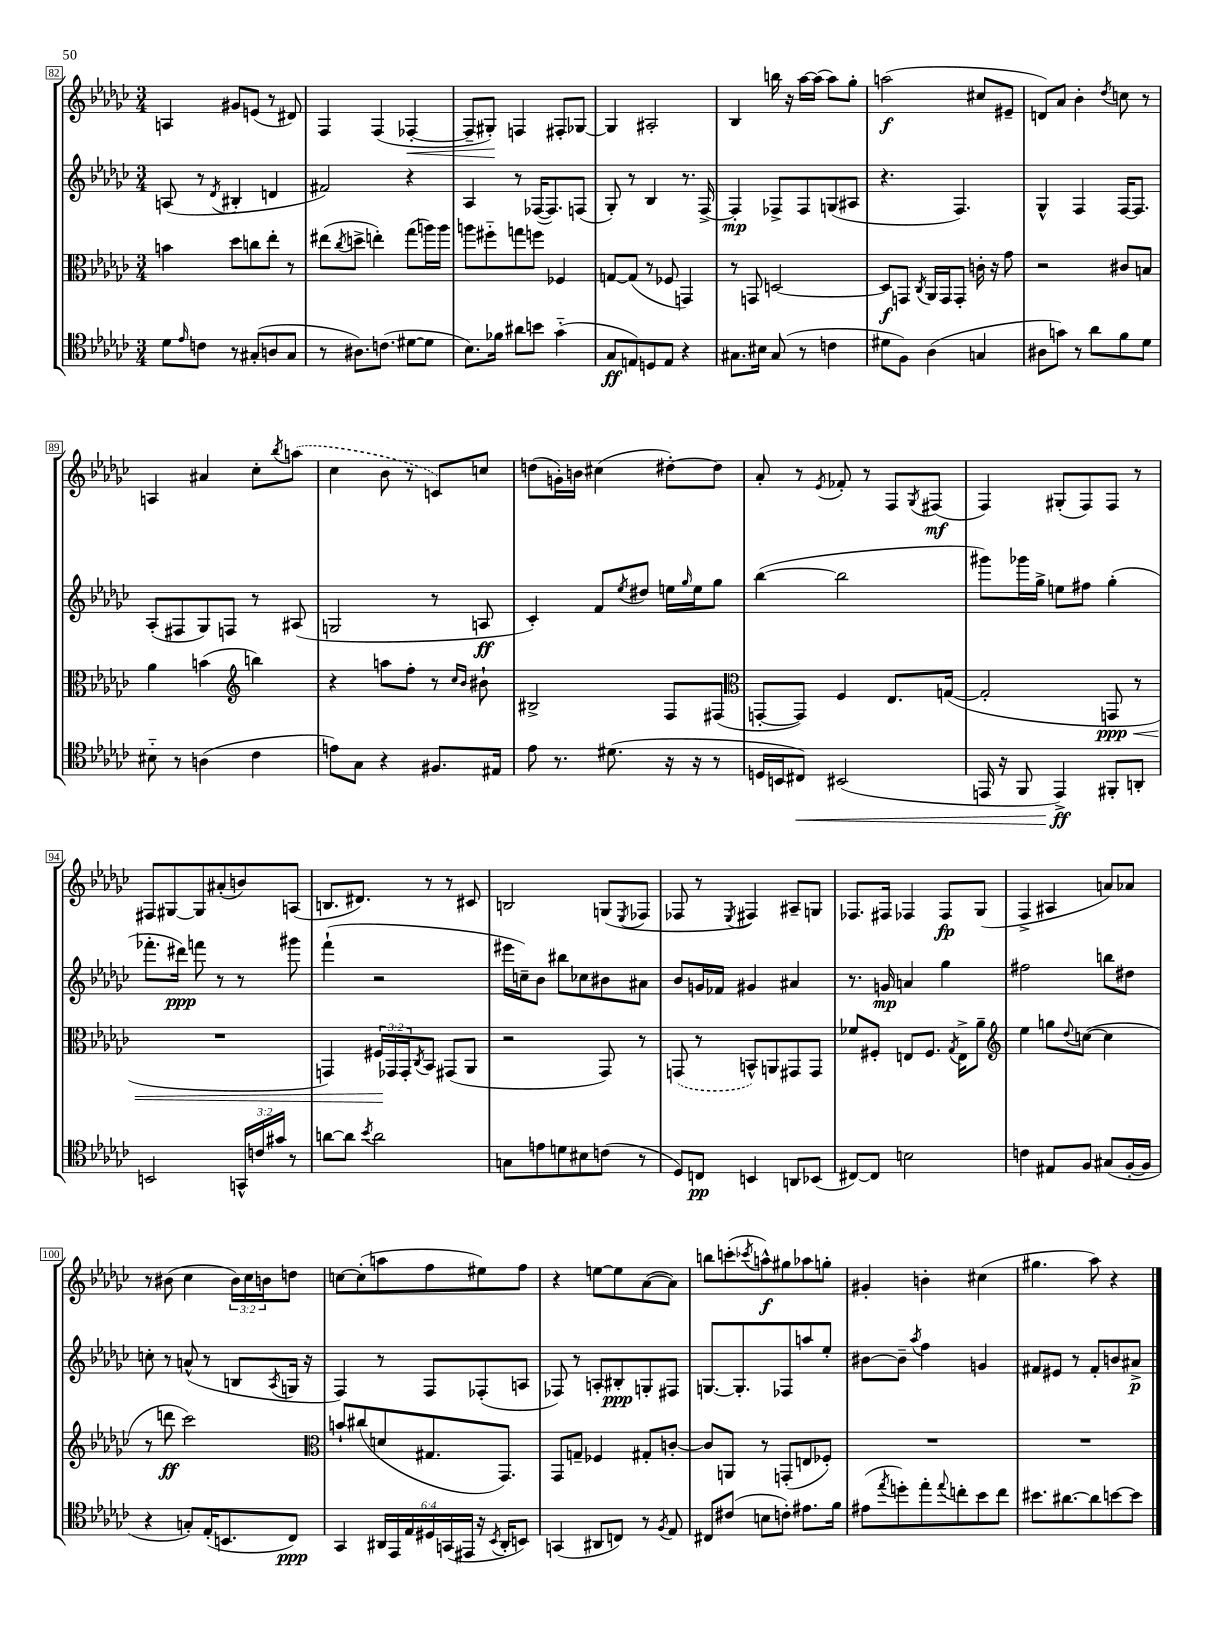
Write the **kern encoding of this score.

**kern	**kern	**kern	**kern
*staff4	*staff3	*staff2	*staff1
*clefC4	*clefC3	*clefG2	*clefG2
*k[b-e-a-d-g-c-]	*k[b-e-a-d-g-c-]	*k[b-e-a-d-g-c-]	*k[b-e-a-d-g-c-]
*M3/4	*M3/4	*M3/4	*M3/4
8d-\L	4b\	(8A/	4A/
16qqe-/	.	.	.
8c\J	.	8r	.
.	.	8qd-/	.
8r	8dd-\L	4B#'/	8g#/L
(8G#'/L	8cc\	.	(8e/J
8A/	8ee-'\J	4d/	8r
8G#/J	8r	.	8d#/)
=	=	=	=
8r	(8ee#\L	2f#/)	4F/
.	8qcc-/	.	.
8.A#\L)	8dd^\J	.	.
.	4ee'\)	.	(4F/
(8.c\J	.	.	.
[8d#\L	(8gg-\L	4r	[4F-'/
8d#\]J	16aa\L)	.	.
.	16aa\JJ	.	.
=	=	=	=
8.B-\L)	8aa\L	4A-/	8F-~/]L
.	8ff#'~\	.	8G#'/J)
16f-\Jk	.	.	.
8a#\L	8gg\	8r	4F/
8b\J	8ff\J	([16F-/LK	.
.	.	8.F-/])	.
(4g-'~\	4F-/	.	8F#'/L
.	.	(8F/J	[8G-/J
=	=	=	=
8G-/L	[8G/L	8G-'/)	4G-/]
8E/)	(8G/]J	8r	.
8D/	8r	4B-/	2A#'/
8E/J	8F-/	.	.
4r	4GG/)	8.r	.
.	.	[16F^/	.
=	=	=	=
8.G#\L	8r	4F'/]	4B-/
.	8GG/	.	.
16B#\Jk	.	.	.
(8G#/	[2D/	8F-^/L	16bb\
.	.	.	16r
8r	.	8F-/	[16aa-\LL
.	.	.	(16aa-\]JJ
4c\	.	(8G/	8aa-\L)
.	.	8A#/J	8gg-'\J
=	=	=	=
8d#\L	8D/]L	4.r	(2aa\
8F\J)	8GG/J	.	.
.	8qC-/	.	.
(4A-\	16AA-/LL	.	.
.	16GG/J	.	.
.	8GG'/J	4.F/)	.
4G/	16c'\	.	8cc#/L
.	16r	.	.
.	8g-\	.	8e#~/J
=	=	=	=
8A#\L	2r	4G-^^/	8d/L)
8g\J)	.	.	8a-/J
8r	.	4F/	4b-'\
8a-\L	.	.	.
.	.	.	8qdd-/
8f\	8c#/L	[16F/LK	8cc\
.	.	8.F/]J	.
8d-\J	8B/J	.	8r
=	=	=	=
8B#'~\	4a-\	(8A-'/L	4A/
8r	.	8F#/	.
(4A\	(4b\	8G-/)	4a#/
.	.	8F/J	.
*	*clefG2	*	*
4c-\	4bb\)	8r	8cc-'\L
.	.	.	8qbb-/
.	.	(8A#/	(8aa\J
=	=	=	=
8e\L)	4r	2G/	4cc-\
8G-\J	.	.	.
4r	8aa\L	.	8b-\
.	8ff'\J	.	8r
8.F#/L	8r	8r	8c/L)
.	16qqcc-/LL	.	.
.	16qqb-/JJ	.	.
.	8b#`\	8A/	8cc/J
16E#/Jk	.	.	.
=	=	=	=
8e-\	2B#^/	4c-'/)	(8dd\L
8.r	.	.	16g'\L)
.	.	.	16b\JJ
.	.	8f/L	(4cc#\
(8.d#\	.	.	.
.	.	8qee-/	.
.	.	8dd#/J	.
16r	8F/L	16ee\LL	[8dd#'\L)
.	.	16qqgg-/	.
16r	.	16ee\J	.
8r	(8F#/J	8gg-\J	8dd#\]J
=	=	=	=
*	*clefC3	*	*
16D/LL	[8GG'/L	([4bb-\	8a-'/
16BB/J	.	.	.
8C#/J)	8GG/]J)	.	8r
.	.	.	8qe-/
(2BB#/	4F/	2bb-\]	8f-'/
.	.	.	8r
.	8.E-/L	.	8F/L
.	.	.	8qG-/
.	.	.	(8F#/J
.	([16G/Jk	.	.
=	=	=	=
16EE/	2G'/]	8ggg#\L)	4F/)
16r	.	.	.
8FF/	.	16ggg-\L	.
.	.	16gg-^\JJ	.
4EE^/)	.	8ee\L	(8G#'/L
.	.	8ff#\J	8F/)
8FF#'/L	8GG/	(4gg-'\	8F/J
8AA'/J	8r	.	8r
=	=	=	=
2BB/	2.r	8.fff-'\L	8F#/L
.	.	.	[8G#/
.	.	16ddd#\Jk)	.
.	.	8fff\	8G#/]
.	.	8r	(8a#'/
24GG^^/LL	.	8r	8b/)
24c/	.	.	.
24g#/JJ	.	.	.
8r	.	8ggg#\	(8A/J
=	=	=	=
[8a\L	4GG/)	(4fff`\	8.B/L
8a\]J	.	.	.
.	.	.	8.d#/J)
8qb-/	.	.	.
2a\	24F#/LL	2r	.
.	24GG-/	.	.
.	24GG-'/J	.	.
.	8qC-/	.	.
.	8BB-/J	.	8r
.	(8GG#/L	.	8r
.	8AA-/J	.	8c#/
=	=	=	=
8G\L	2r	16eee#\LL	2B/
.	.	16cc~\J)	.
8e\	.	8b-\J	.
8d\	.	8bb#\L	.
8B#\	.	8cc-\	.
(8c\J	8GG-/)	8b#\	(8G/L
.	.	.	8qE-/
8r	8r	8a#\J	8F-/J
=	=	=	=
8D-/L)	(8GG/	8b-/L	8F-/
8C/J	8r	16g/L	8r
.	.	16f-/JJ	.
.	.	.	8qE-/
4BB/	8BB^^/L)	4g#/	4F#/)
.	8AA/	.	.
8AA/L	8GG#/	4a#/	8A#~/L
(8BB-/J	8GG#/J	.	8G/J
=	=	=	=
[8C#/L)	8f-/L	8.r	8.F-/L
8C#/]J	8F#'/J	.	.
.	.	16g/	16F#/Jk
2B\	8E/L	4a/	4F-/
.	8.F#/J	.	.
.	.	4gg-\	8F-/L
.	8qG-/	.	.
.	16E^\LK	.	.
.	8a-~\J	.	(8G-/J
=	=	=	=
*	*clefG2	*	*
4c\	4ee-\	2ff#\	4F^/
8E#/L	8gg\L	.	4A#/
.	8qqdd-/	.	.
8F/J	([8cc\J	.	.
(8G#/L	4cc\]	8bb\L	8a/L)
[16F'/L	.	8dd#\J	8a-/J
16F/]JJ	.	.	.
=	=	=	=
4r	8r	8cc'\	8r
.	8ddd\	8r	(8b#\
8G'/L)	2ccc-\)	(8a^^/	4cc-\
(16E-'/K	.	8r	.
8.BB/	.	.	.
.	.	8B/L	24b#\LL)
.	.	.	24cc-\
.	.	.	24b\J
.	.	8qA-/	.
8C-/J)	.	16G/Jk	8dd\J
.	.	16r	.
=	=	=	=
*	*clefC3	*	*
4GG-/	8b`/L	4F/)	[8cc\L
.	(8cc#/	.	(8cc'\]
24AA#/LL	8d/	8r	8aa\
24EE-/	.	.	.
24E-/	.	.	.
24D#/	8.G#/	8F/L	8ff\
(24GG/	.	.	.
24EE#/JJ	.	.	.
16r	.	(8F-'/	8ee#\)
8qBB-/	.	.	.
16AA#'/LK	8.GG-/J)	.	.
8BB/J)	.	8A/J	8ff\J
=	=	=	=
(4GG/	8GG-/L	8F-/)	4r
.	8G~/J	8r	.
8AA#/L	4F-/	8A'/L	[8ee\L
8C/J)	.	8B#'/	8ee\]
8r	8G#'/L	8G'/	([8a-\
8qF/	.	.	.
8E-/	[8c'/J	8F#/J	8a-\]J)
=	=	=	=
8C#/L	8c/]L	[8.G/L	8bb\L
(8c#/J	8AA/J	.	(8ccc'\
.	.	8.G'/]	.
.	.	.	8qccc-/
8B\L	8r	.	8aa^^\)
8c'\J)	(8GG'/L	8F-/	8gg#\
8.e#\L	8E/	8aa/	8aa-\
.	8F-'/J)	8ee-'/J	8gg'\J
16f\Jk	.	.	.
=	=	=	=
(8e#\L	2.r	[8b#\L	4g#'/
8qee-/	.	.	.
8dd'\)	.	8b#~\]J	.
.	.	8qaa-/	.
8ee-'\	.	4ff\	4b'\
8qqee-/	.	.	.
8cc'\	.	.	.
8b-\	.	4g/	(4cc#\
8cc\J	.	.	.
=	=	=	=
8.b#\L	2.r	8f#/L	4.gg#\
.	.	8e#/J	.
[8.a#\	.	.	.
.	.	8r	.
8a#\]	.	8f#'/L	8aa-\)
[8b\	.	8b/	4r
8b\]J	.	8a#^/J	.
==	==	==	==
*-	*-	*-	*-
